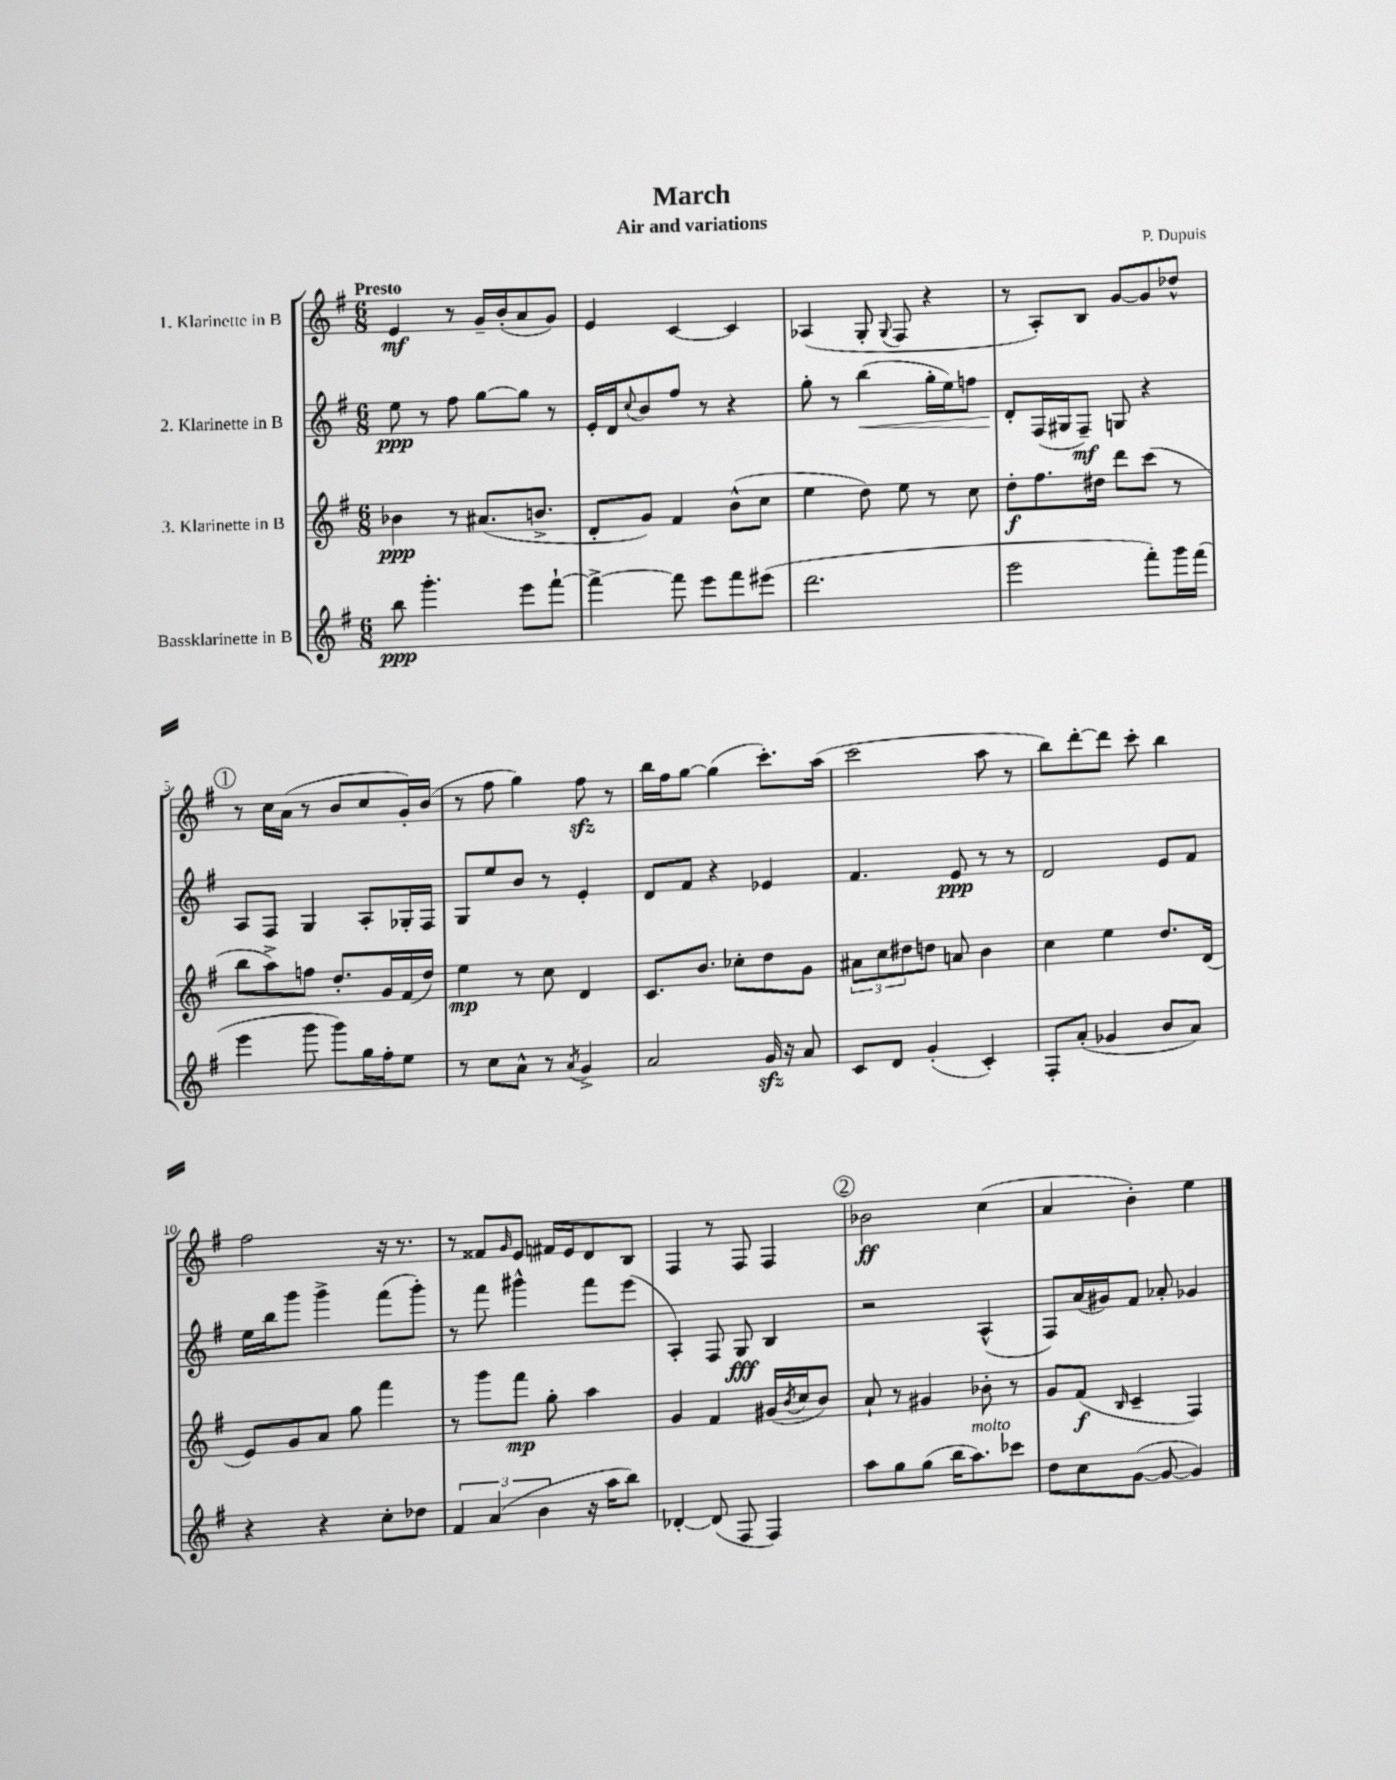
\header { title = "March" composer = "P. Dupuis" subtitle = "Air and variations" }
<<
\new StaffGroup <<
\new Staff = "s0" \with { instrumentName = "1. Klarinette in B" } {
    \clef treble \key g \major \numericTimeSignature \time 6/8 \tempo "Presto"
    e'4\mf r8 g'16-- b'16-.( a'8 g'8) |
    e'4 c'4~ c'4 |
    aes4( g8-. \appoggiatura { g8 } fis8 r4 |
    r8 a8-.) b8 g'8~ g'8 des''8-^ |
    \mark \markup { \circle "1" } r8 c''16 a'16( r8 b'8 c''8 g'16-.) b'16( |
    r8 fis''8 g''4) fis''8\sfz r8 |
    b''16 fis''16 g''8~ g''4( c'''8.-.) a''16( |
    c'''2 a''8 r8 |
    b''8) d'''8~-. d'''8 c'''8-. b''4 |
    fis''2 r16 r8. |
    r8 fisis'8 \grace { g'16 } e'8 fis'16 e'16 d'8 b8 |
    fis4 r8 fis8 fis4 |
    \mark \markup { \circle "2" } bes'2\ff c''4( |
    a'4 b'4-.) e''4 \bar "|." |
}
\new Staff = "s1" \with { instrumentName = "2. Klarinette in B" } {
    \clef treble \key g \major \numericTimeSignature \time 6/8
    e''8\ppp r8 fis''8 g''8~ g''8 r8 |
    e'16-. d'16 \appoggiatura { c''8 } b'8 fis''8 r8 r4 |
    g''8-. r8 b''4\<( g''16-. e''16) f''8 |
    d'8-.\! fis16( gis16 fis8--\mf) g8 r4 |
    \mark \markup { \circle "1" } a8 fis8 g4 a8-. ges16-. fis16 |
    g8 e''8 b'8 r8 e'4-. |
    d'8 fis'8 r4 ees'4 |
    fis'4. e'8\ppp r8 r8 |
    d'2 e'8 fis'8 |
    e''16 b''16 g'''8 g'''4-> fis'''8( g'''8-.) |
    r8 fis'''8 gis'''4-^ fis'''8 e'''8( |
    a4-.) fis8 g8\fff b4 |
    \mark \markup { \circle "2" } r2 a4-^( |
    fis8) a'16( gis'16) fis'8 aes'8-. ges'4 \bar "|." |
}
\new Staff = "s2" \with { instrumentName = "3. Klarinette in B" } {
    \clef treble \key g \major \numericTimeSignature \time 6/8
    bes'4\ppp r8 ais'8.( b'8.-> |
    d'8-. g'8) fis'4 b'8-^( c''8 |
    e''4 d''8) e''8 r8 c''8 |
    d''8-.\f fis''8. dis''16 d'''8 c'''8( r8 |
    \mark \markup { \circle "1" } b''8 a''8->) f''8 d''8.-. g'16 fis'16( d''16) |
    e''4\mp r8 c''8 d'4 |
    c'8. b'8. ces''8-. d''8 g'8 |
    \tuplet 3/2 { ais'8 c''8 dis''8 } d''8 a'8 b'4 |
    c''4 e''4 d''8. d'16( |
    e'8) g'8 a'8 g''8 fis'''4 |
    r8 g'''8 fis'''8\mp g''8-. a''4 |
    g'4 fis'4 gis'16( \acciaccatura { b'8 } c''16 b'8) |
    \mark \markup { \circle "2" } a'8-! r8 gis'4 bes'8-. r8 |
    g'8 fis'8\f( \grace { b16 } c'4-- fis4) \bar "|." |
}
\new Staff = "s3" \with { instrumentName = "Bassklarinette in B" } {
    \clef treble \key g \major \numericTimeSignature \time 6/8
    b''8\ppp g'''4.-. e'''8 fis'''8~-! |
    fis'''4~-> fis'''8 e'''8 fis'''8 eis'''8( |
    d'''2. |
    e'''2 fis'''8-.) g'''16 fis'''16( |
    \mark \markup { \circle "1" } e'''4 g'''8 g'''8) g''16 fis''16-. e''8 |
    r8 c''8 a'8-^ r8 \acciaccatura { a'8 } g'4-> |
    a'2 g'16\sfz r16 a'8 |
    c'8 d'8 g'4-.( c'4-.) |
    fis8-. a'8-.( ges'4 b'8 a'8) |
    r4 r4 c''8-. des''8 |
    \tuplet 3/2 { fis'4 a'4( b'4 } r16 a''16 b''8) |
    des'4~-. des'8( fis8 fis4) |
    \mark \markup { \circle "2" } a''8 g''8 g''8( b''16 a''8.^\markup { \italic "molto" }) ces'''8 |
    d''8 c''8 g'8~( g'8~ g'4) \bar "|." |
}
>>
>>
